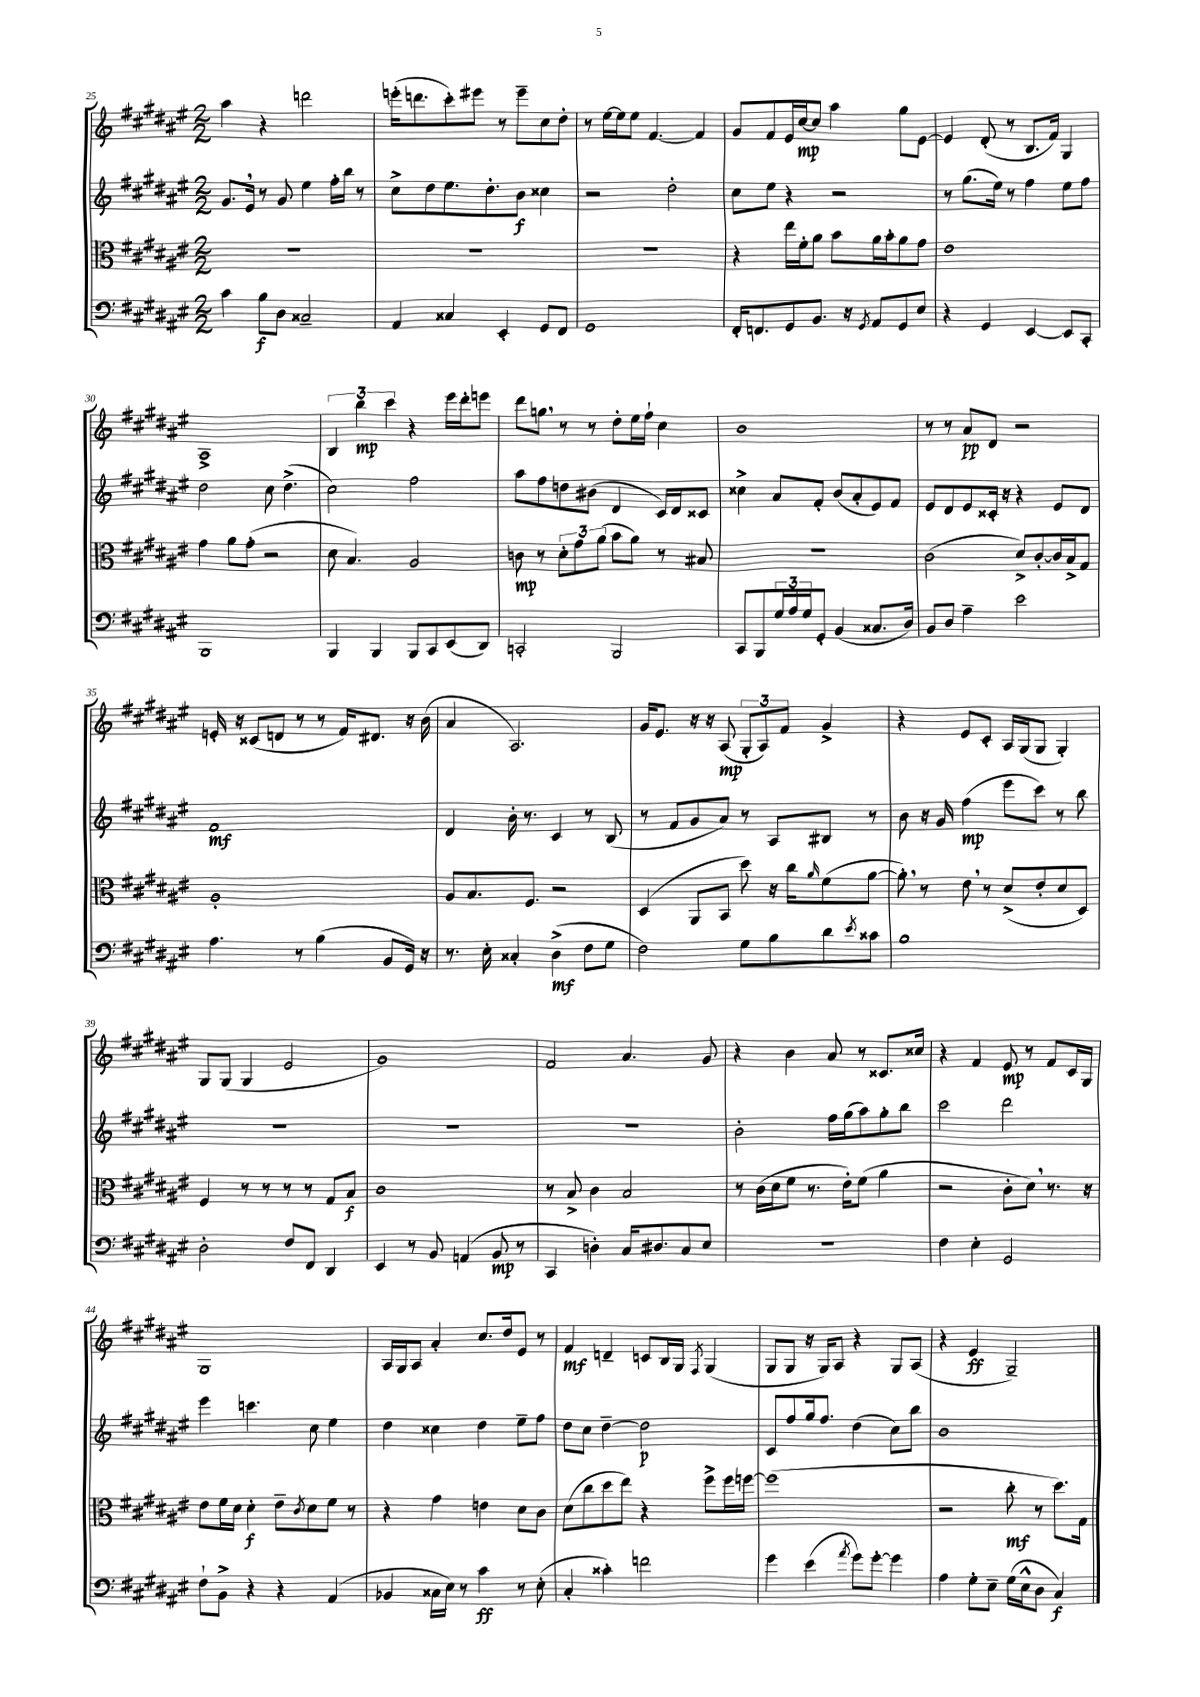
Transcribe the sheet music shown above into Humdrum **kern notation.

**kern	**kern	**kern	**kern
*staff4	*staff3	*staff2	*staff1
*clefF4	*clefC3	*clefG2	*clefG2
*k[f#c#g#d#a#e#]	*k[f#c#g#d#a#e#]	*k[f#c#g#d#a#e#]	*k[f#c#g#d#a#e#]
*M2/2	*M2/2	*M2/2	*M2/2
4c#\	1r	8.g#/L	4aa#\
.	.	16e#/Jk	.
8B\L	.	8r	4r
8D#\J	.	8g#/	.
2C##~/	.	4ee#\	2ddd\
.	.	16ff#'\LL	.
.	.	16bb\JJ	.
.	.	8r	.
=	=	=	=
4AA#/	1r	8cc#^\L	(16eee'\LK
.	.	.	8.ddd\
.	.	8dd#\	.
4C##/	.	8.ee#\	8ccc#'\)
.	.	.	8eee#\J
.	.	8.dd#'\	.
4EE#'/	.	.	8r
.	.	8b\J	8eee#~\L
8GG#/L	.	4cc##\	8cc#\
8FF#/J	.	.	8dd#'\J
=	=	=	=
1GG#	1r	2r	8r
.	.	.	[16ee#\LL
.	.	.	16ee#\]J
.	.	.	8ee#\J
.	.	.	[4.f#/
.	.	2dd#'\	.
.	.	.	4f#/]
=	=	=	=
16FF#'/LK	4r	8cc#\L	8g#/L
8.FF/	.	.	.
.	.	8ee#\J	8f#/
8GG#/	16ee#\LL	4r	16e#/L
.	16f#'\J	.	[16cc#/J
8.BB/J	8a#\J	.	8cc#/]J
.	8b\L	2r	4aa#\
16r	.	.	.
8qGG#/	.	.	.
8AA#/L	16a#\L	.	.
.	16b'\J	.	.
8GG#/	8a#\	.	8gg#\L
8E#/J	8g#\J	.	[8e#\J
=	=	=	=
4r	1e#	8r	4e#/]
.	.	(8.gg#\L	.
4GG#/	.	.	(8d#'/
.	.	16ee#\Jk)	.
.	.	8r	8r
[4EE#/	.	4ff#\	8.B/L
.	.	.	16f#/Jk)
8EE#/]L	.	8ee#\L	4G#/
8CC#'/J	.	8ff#\J	.
=	=	=	=
1BBB	4g#\	2dd#\	1A#^
.	8a#\L	.	.
.	(8g#'\J	.	.
.	2r	8cc#\	.
.	.	(4.dd#^\	.
=	=	=	=
4BBB/	8d#\	2cc#\)	6B/
.	4.B/)	.	.
.	.	.	6bb\
4BBB/	.	.	.
.	.	.	6ccc#\
8BBB/L	2A#/	2ff#\	4r
8CC#/	.	.	.
(8EE#/	.	.	16eee#\LL
.	.	.	16ddd#'\J
8DD#/J)	.	.	8eee\J
=	=	=	=
2CC'/	8c\	8aa#\L	8ddd#\L
.	8r	8ff#\	8gg\J
.	12d#'\L	8dd\	8r
.	12g#\	.	.
.	.	(8b#\J	8r
.	(12a#\J	.	.
2BBB/	8b\L	4d#/	8dd#'\L
.	8a#\J)	.	16ee#\L
.	.	.	16ff#`\JJ
.	8r	16c#/LL)	4cc#\
.	.	16d#/J	.
.	8B#/	8c##/J	.
=	=	=	=
8CC#/L	1r	4cc##^\	1b
8BBB/	.	.	.
24G#/L	.	8a#/L	.
24A#/	.	.	.
24G#/J	.	.	.
8GG#'/J	.	8f#'/J	.
(4BB/	.	(8b/L	.
.	.	8a#'/	.
8.C##/L	.	8e#/)	.
.	.	8f#/J	.
16D#/Jk)	.	.	.
=	=	=	=
8BB/L	(2c#\	8e#/L	8r
8D#/J	.	8d#/	8r
4A#~\	.	8e#/	8a#/L
.	.	16c##'/Jk	8d#/J
.	.	16r	.
2e#\	8d#^/L)	4r	2r
.	[8c#'/	.	.
.	16c#/]L	8e#/L	.
.	16B^/J	.	.
.	8G#/J	8d#/J	.
=	=	=	=
4.A#\	1A#'	1f#	16e'/
.	.	.	16r
.	.	.	(8c##/L
.	.	.	8d/J
8r	.	.	8r
(4B\	.	.	8r
.	.	.	16f#/LK)
.	.	.	8.d#/J
8BB/L	.	.	.
16GG#/Jk)	.	.	16r
16r	.	.	(16b\
=	=	=	=
8.r	8A#/L	4d#/	4a#/
.	8.B/	.	.
16E#'\	.	.	.
4C##'/	.	16b'\	2.A#/)
.	8.F#/J	8.r	.
(4D#^\	2r	4c#/	.
8F#\L	.	8r	.
8G#\J	.	(8B/	.
=	=	=	=
2F#\)	(4D#/	8r	16g#/LK
.	.	.	8.e#/J
.	.	8f#/L	.
.	8AA#/L	8g#/	16r
.	.	.	16r
.	8BB/J	8a#/J)	(8A#/
8G#\L	8dd#\)	8r	12G#'/L
.	.	.	12A#/)
8B\	16r	8A#/L	.
.	.	.	12f#/J
.	16cc#\LK	.	.
.	16qqa#/	.	.
8d#\	(8f#\	8B#/J	4g#^/
8qe#/	.	.	.
8c##\J	[8a#\J	8r	.
=	=	=	=
1B	8a#'\])	8b\	4r
.	8r	16r	.
.	.	16g#/	.
.	8e#\	(4ff#\	8e#/L
.	8r	.	8c#'/J
.	(8d#^/L	8eee#\L	16A#/LL
.	.	.	(16G#/J
.	8e#'/	8ccc#\J)	8G#/J
.	8d#/	8r	4G#'/)
.	8D#/J)	8bb\	.
=	=	=	=
2D#'\	4F#/	1r	8G#/L
.	.	.	(8G#/J
.	8r	.	4G#/
.	8r	.	.
8F#/L	8r	.	2e#/
8FF#/J	8r	.	.
4DD#/	8G#/L	.	.
.	8B/J	.	.
=	=	=	=
4EE#/	1c#	1r	1g#)
8r	.	.	.
8BB/	.	.	.
(4AA/	.	.	.
8BB/	.	.	.
8r	.	.	.
=	=	=	=
4CC#/	8r	1r	2f#/
.	8B^/	.	.
4D'\)	4c#\	.	.
16C#/LK	2B/	.	4.a#/
8.D#/	.	.	.
8C#/	.	.	.
8E#/J	.	.	8g#/
=	=	=	=
1r	8r	2b'\	4r
.	(16c#\LL	.	.
.	16d#\J	.	.
.	8f#\J	.	4b\
.	8.r	.	.
.	.	16ff#\LL	8a#/
.	16e#'\LK)	(16gg#\J	.
.	(8f#\J	8aa#\)	8r
.	4a#\	8gg#'\	8.c##/L
.	.	8bb\J	.
.	.	.	16cc##/Jk
=	=	=	=
4F#\	2r	2ccc#\	4r
4E#'\	.	.	4f#/
2GG#/	8c#'\L	2ddd#\	8e#/
.	8d#\J)	.	8r
.	8.r	.	8f#/L
.	.	.	16c#/L
.	16r	.	16G#/JJ
=	=	=	=
8F#`\L	8e#\L	4eee#\	1G#
8BB^\J	16f#\L	.	.
.	16d#\JJ	.	.
4r	4d#'\	4.ccc\	.
4r	8e#~\L	.	.
.	8qc#/	.	.
.	8d#\	8cc#\	.
(4AA#/	8f#\J	4ee#\	.
.	8r	.	.
=	=	=	=
4BB-/	4r	4dd#\	16A#/LL
.	.	.	16G#/J
.	.	.	8A#/J
16C##\LL	4g#\	4cc##\	4a#'/
16E#\JJ)	.	.	.
8r	.	.	.
4c#\	4e\	4dd#\	8.cc#/L
.	.	.	16dd#/k
8r	8d#\L	8ee#~\L	8e#/J
(8E#'\	8c#\J	8ff#\J	8r
=	=	=	=
4C#'/	(8d#\L	8dd#\L	4f#/
.	8cc#\	8cc#\J	.
4c##'\)	8dd#\	[4dd#~\	4d~/
.	8ee#\J)	.	.
2f\	4r	2dd#\]	8c/L
.	.	.	16B/L
.	.	.	16G#/JJ
.	.	.	8qF#/
.	8ff#^\L	.	(4G#/
.	16ff#\L	.	.
.	[16ff\JJ	.	.
=	=	=	=
4g#\	(1ff]	8c#/L	8G#/L
.	.	8ff#/	8G#/J
(4e#\	.	16gg#/k	16r
.	.	8.ff#/J	16G#/LK)
.	.	.	8A#/J
8qa#/	.	.	.
8g#\L)	.	(4dd#\	4r
[8g#'\J	.	.	.
4g#\]	.	8cc#\L)	8G#/L
.	.	8bb\J	(8A#/J
=	=	=	=
4A#\	2r	1b	4r
8G#'\L	.	.	4e#/
8E#~\J	.	.	.
(16G#\LL	8cc#'\	.	2G#~/)
16E#^^\J	.	.	.
8D#\J	8r	.	.
4C#/)	8.dd#\L)	.	.
.	16G#\Jk	.	.
==	==	==	==
*-	*-	*-	*-
